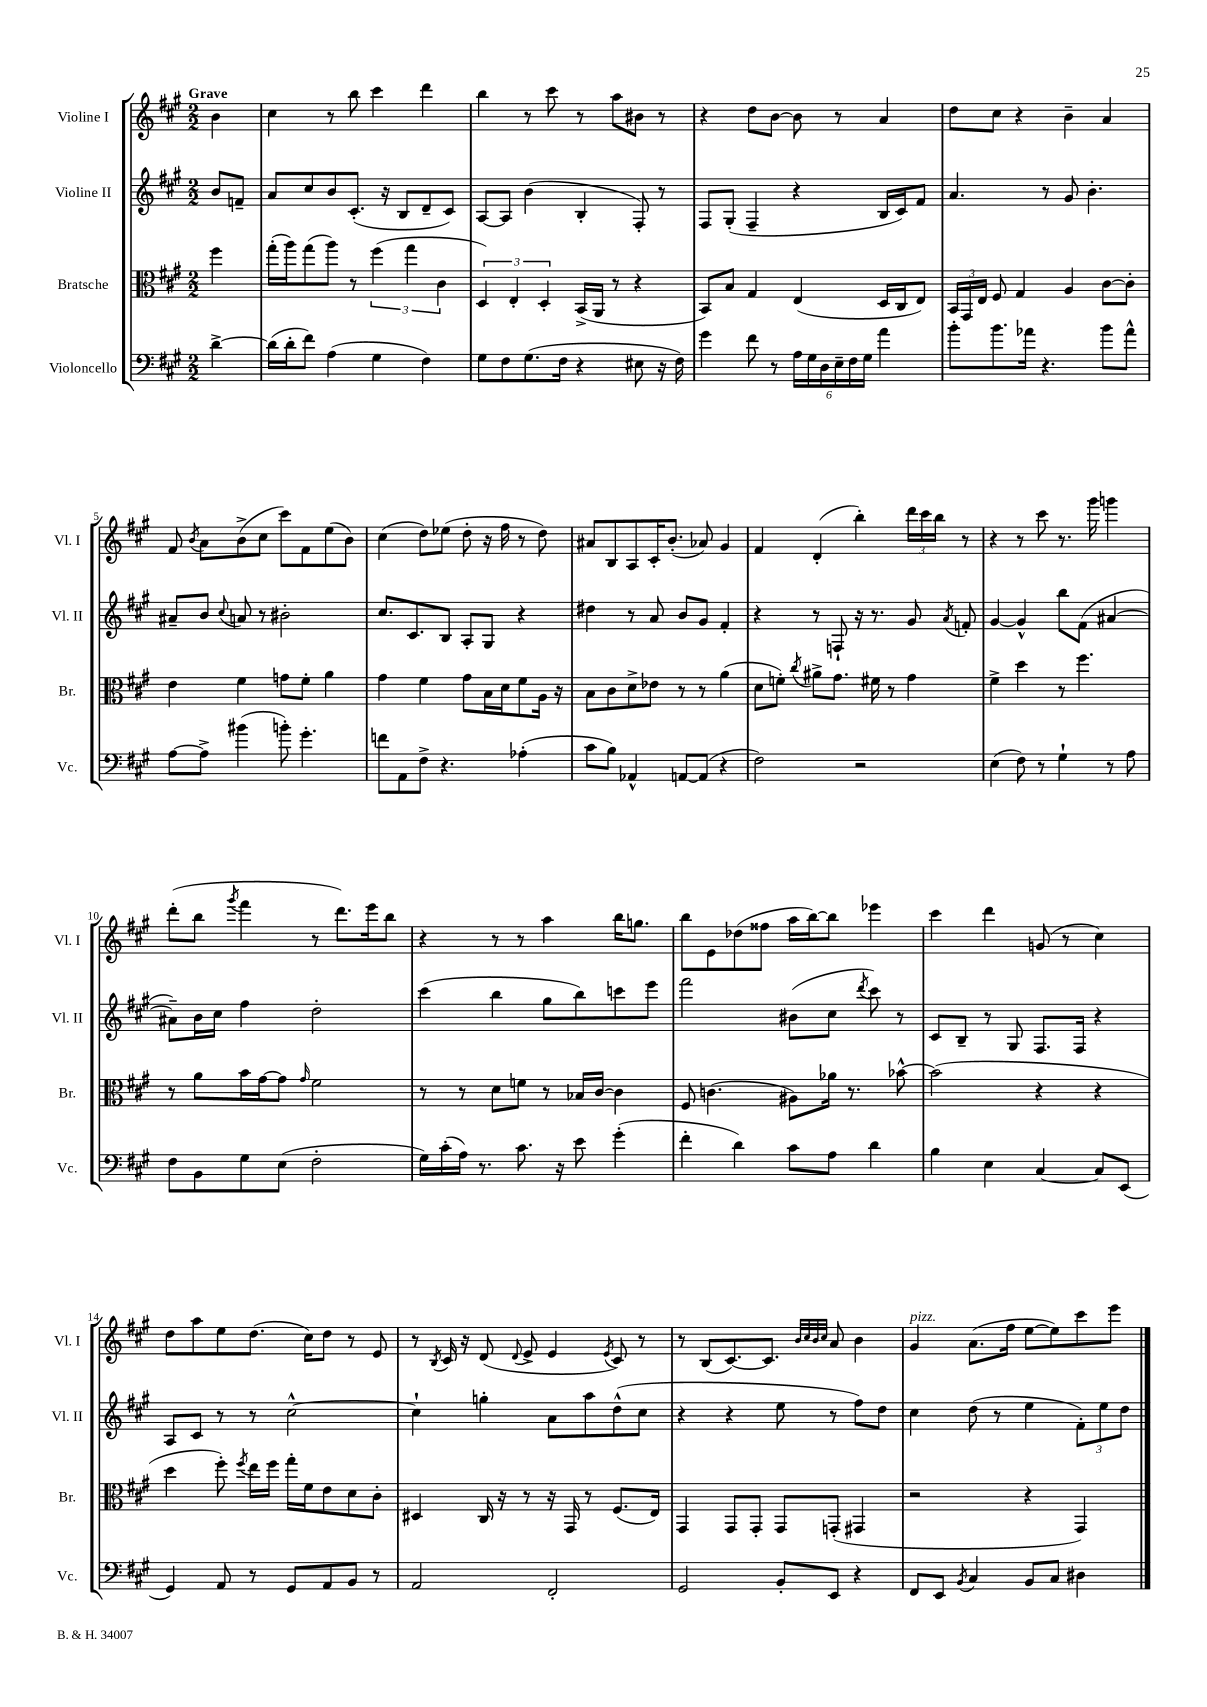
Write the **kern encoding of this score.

**kern	**kern	**kern	**kern
*staff4	*staff3	*staff2	*staff1
*clefF4	*clefC3	*clefG2	*clefG2
*k[f#c#g#]	*k[f#c#g#]	*k[f#c#g#]	*k[f#c#g#]
*M2/2	*M2/2	*M2/2	*M2/2
[4d^	4ff#	8b	4b
.	.	8f~	.
=	=	=	=
(16d]	(16gg#'	8a	4cc#
16d'	16aa)	.	.
8f#)	(8gg#	8cc#	.
(4A	8aa)	8b	8r
.	8r	(8.c#'	8bb
4G#	(6ff#	.	4ccc#
.	.	16r	.
.	.	8B	.
.	6gg#	.	.
4F#)	.	8d~	4ddd
.	6c#	.	.
.	.	8c#)	.
=	=	=	=
8G#	6D)	[8A	4bb
8F#	.	8A]	.
.	6E'	.	.
(8.G#	.	(4b	8r
.	6D'	.	.
.	.	.	8ccc#
16F#	.	.	.
4r	(16BB^	4B'	8r
.	16AA	.	.
.	8r	.	8aa
8E#	4r	8F#')	8b#
16r	.	8r	8r
16F#)	.	.	.
=	=	=	=
4g#	8BB)	8F#	4r
.	8B	(8G#'	.
8f#	4G#	4F#~	8dd
8r	.	.	[8b
24A	(4E	4r	8b]
24G#	.	.	.
24D	.	.	.
24E~	.	.	8r
24F#	.	.	.
24G#	.	.	.
4a	16D	16B	4a
.	16C#	16c#)	.
.	8E)	8f#	.
=	=	=	=
8b'	24BB	4.a	8dd
.	24GG#	.	.
.	24E	.	.
8.b	8F#	.	8cc#
.	4G#	.	4r
16a-	.	.	.
4.r	.	8r	.
.	4A	8g#	4b~
.	.	4.b'	.
8b	[8c#	.	4a
8a-^^	8c#']	.	.
=	=	=	=
[8A	4e	8a#~	8f#
.	.	.	8qb
8A^]	.	8b	8a
.	.	8qqcc#	.
(4b#	4f#	8a	(8b^
.	.	8r	8cc#
8b')	8g	2b#'	8ccc#)
4.g#'	8f#'	.	8f#
.	4a	.	(8ee
.	.	.	8b)
=	=	=	=
8f	4g#	8.cc#	(4cc#
8AA	.	.	.
.	.	8.c#	.
8F#^	4f#	.	8dd)
4.r	.	8B	(8ee-
.	8g#	8A'	8dd'
.	16B	8G#	16r
.	16d	.	16ff#
(4A-'	8f#	4r	8r
.	16A	.	8dd)
.	16r	.	.
=	=	=	=
8c#	8B	4dd#	8a#
8B)	8c#	.	8B
4AA-^^	8d^	8r	8A
.	8e-	8a	16c#'
.	.	.	(8.b'
[8AA	8r	8b	.
(8AA]	8r	8g#	8a-)
4r	(4a	4f#'	4g#
=	=	=	=
2F#)	8d	4r	4f#
.	8f')	.	.
.	8qcc#	.	.
.	8a#^	8r	(4d'
.	8.g#	8F`	.
2r	.	16r	4bb')
.	16f#	8.r	.
.	8r	.	.
.	4g#	8g#	24ddd
.	.	.	24ccc#
.	.	.	24bb
.	.	8qa	.
.	.	8f'	8r
=	=	=	=
(4E	4f#^	[4g#	4r
8F#)	4dd	4g#^^]	8r
8r	.	.	8ccc#
4G#`	8r	8bb	8.r
.	4.ff#	(8f#	.
.	.	.	16ggg#
8r	.	[4a#	4ggg
8A	.	.	.
=	=	=	=
8F#	8r	8a#~])	(8ddd'
8BB	8a	16b	8bb
.	.	16cc#	.
.	.	.	8qggg#
8G#	16b	4ff#	4fff#
.	[16g#	.	.
(8E	8g#]	.	.
.	16qqg#	.	.
2F#'	2f#	2dd'	8r
.	.	.	8.ddd)
.	.	.	16eee
.	.	.	8bb
=	=	=	=
16G#)	8r	(4ccc#	4r
(16c#'	.	.	.
16A)	8r	.	.
8.r	.	.	.
.	8d	4bb	8r
8.c#	8f	.	8r
.	8r	8gg#	4aa
16r	.	.	.
8e	16B-	8bb)	.
.	[16c#	.	.
(4g#'	4c#]	8ccc	16bb
.	.	.	8.gg
.	.	8eee	.
=	=	=	=
4f#'	8F#	2fff#	8bb
.	(4.c	.	8e
4d)	.	.	(8dd-
.	.	.	8ff##
8c#	8A#)	(8b#	16aa
.	.	.	[16bb)
8A	16a-	8cc#	8bb]
.	8.r	.	.
.	.	8qddd	.
4d	.	8ccc#)	4eee-
.	[8b-^^	8r	.
=	=	=	=
4B	(2b-]	8c#	4ccc#
.	.	8B~	.
4E	.	8r	4ddd
.	.	8G#	.
[4C#	4r	8.F#	(8g
.	.	.	8r
.	.	16F#	.
8C#]	4r	4r	4cc#)
(8EE	.	.	.
=	=	=	=
4GG#)	4dd	8A	8dd
.	.	8c#	8aa
8AA	8ff#')	8r	8ee
.	8qff#	.	.
8r	16ee	8r	(8.dd
.	16ff#	.	.
8GG#	16gg#'	[2cc#^^	.
.	16f#	.	16cc#)
8AA	8e	.	8dd
8BB	8d	.	8r
8r	8c#'	.	8e
=	=	=	=
2AA	4D#	4cc#`]	8r
.	.	.	8qB
.	.	.	16c#
.	.	.	16r
.	16C#	4gg'	(8d
.	16r	.	.
.	.	.	8qqd
.	8r	.	8e^
2FF#'	16r	8a	4e
.	16GG#	.	.
.	8r	8aa	.
.	.	.	8qe
.	(8.F#	(8dd^^	8c#)
.	.	8cc#	8r
.	16E)	.	.
=	=	=	=
2GG#	4GG#	4r	8r
.	.	.	(8B
.	8GG#	4r	[8.c#)
.	8GG#'	.	.
.	.	.	8.c#]
8BB'	8GG#	8ee	.
.	.	.	32qqb
.	.	.	32qqcc#
.	.	.	32qqb
.	.	.	32qqcc#
8EE	(8GG'	8r	8a
4r	4GG#	8ff#)	4b
.	.	8dd	.
=	=	=	=
8FF#	2r	4cc#	4g#
8EE	.	.	.
8qBB	.	.	.
4C#	.	(8dd	(8.a
.	.	8r	.
.	.	.	16ff#
8BB	4r	4ee	[8ee
8C#	.	.	8ee])
4D#	4GG#)	12f#')	8ccc#
.	.	12ee	.
.	.	.	8eee
.	.	12dd	.
==	==	==	==
*-	*-	*-	*-
